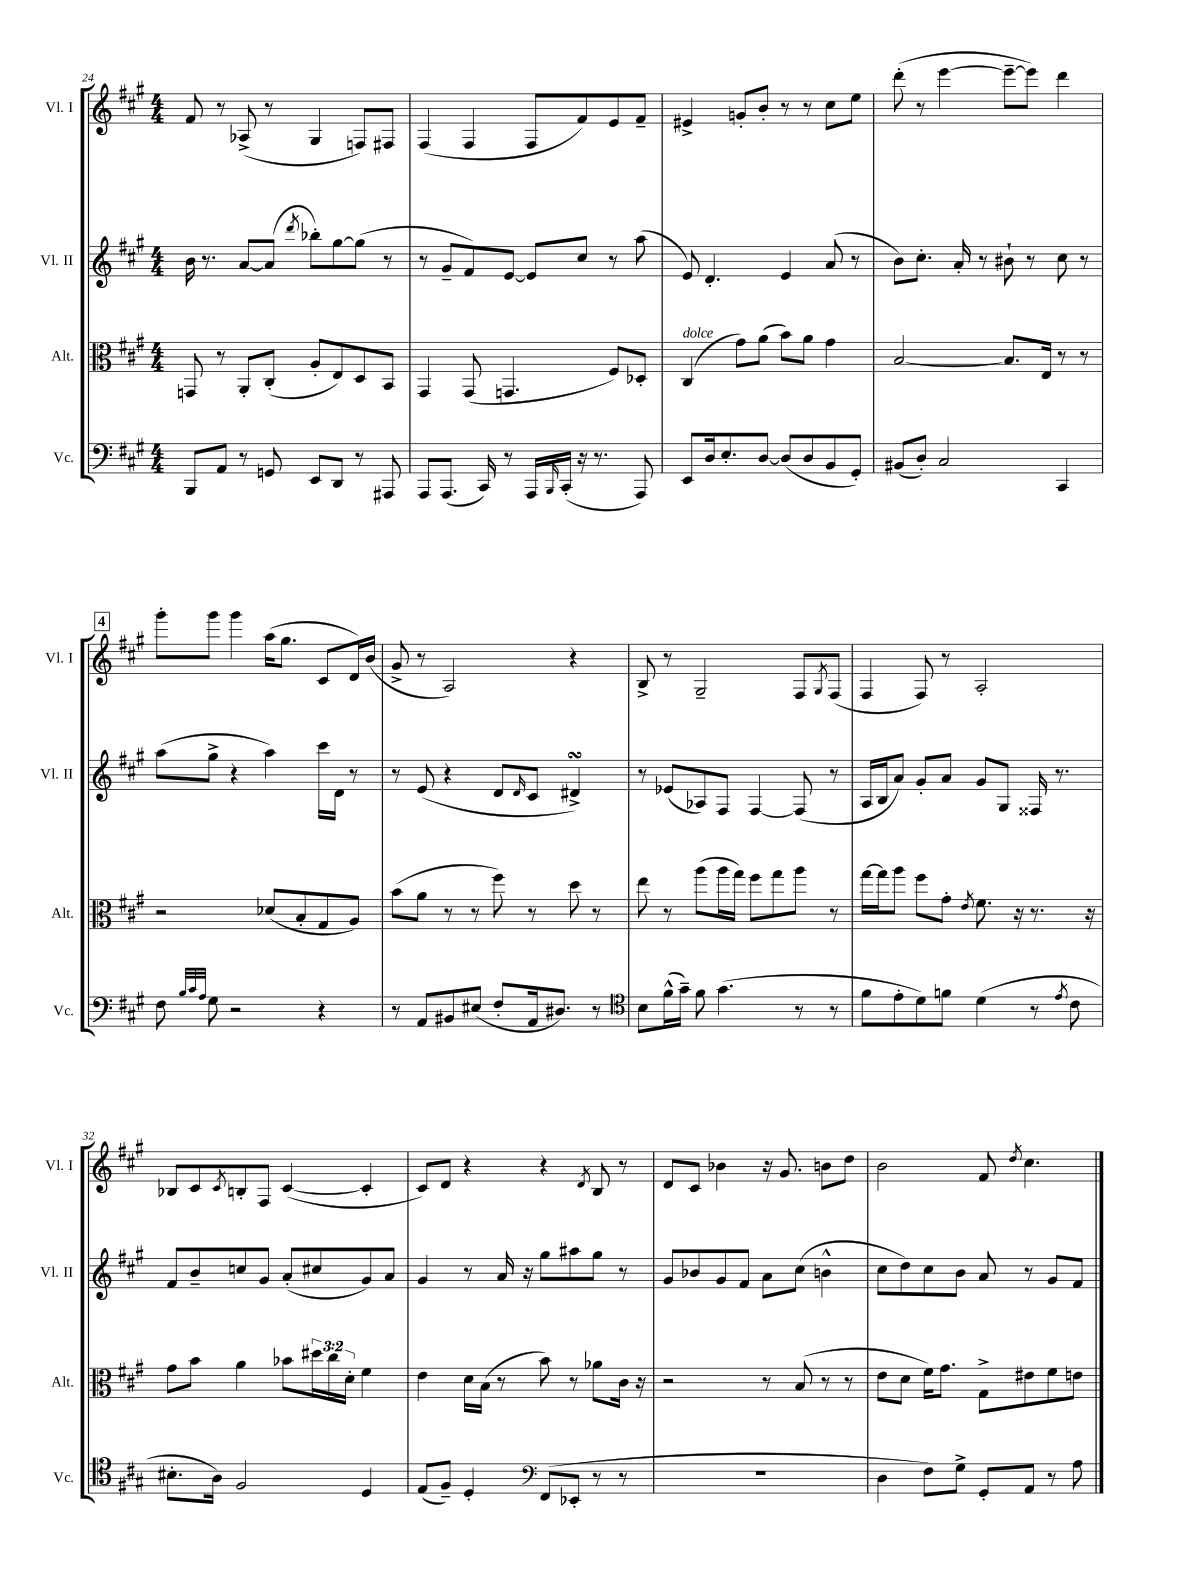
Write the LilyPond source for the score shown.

<<
\new StaffGroup <<
\new Staff = "s0" \with { instrumentName = "Vl. I" shortInstrumentName = "Vl. I" } {
    \clef treble \key a \major \numericTimeSignature \time 4/4
    fis'8 r8 aes8->( r8 gis4 f8) fis8 |
    fis4( fis4 fis8 fis'8) e'8 fis'8-- |
    eis'4-> g'8-. b'8-. r8 r8 cis''8 e''8 |
    d'''8-.( r8 e'''4~ e'''8~-- e'''8) d'''4 |
    \mark \markup { \box "4" } gis'''8-. gis'''8 gis'''4 a''16( gis''8. cis'8 d'16) b'16( |
    gis'8-> r8 a2) r4 |
    b8-> r8 gis2-- fis8 \acciaccatura { gis8 } fis8( |
    fis4 fis8) r8 a2-. |
    bes8 cis'8 \acciaccatura { cis'8 } b8-. fis8 cis'4~( cis'4-. |
    cis'8) d'8 r4 r4 \acciaccatura { d'8 } b8 r8 |
    d'8 cis'8 bes'4 r16 gis'8. b'8 d''8 |
    b'2 fis'8 \acciaccatura { d''8 } cis''4. \bar "|." |
}
\new Staff = "s1" \with { instrumentName = "Vl. II" shortInstrumentName = "Vl. II" } {
    \clef treble \key a \major \numericTimeSignature \time 4/4
    b'16 r8. a'8~ a'8( \acciaccatura { d'''8 } bes''8-.) gis''8~ gis''8( r8 |
    r8 gis'8-- fis'8) e'8~ e'8 cis''8 r8 a''8( |
    e'8) d'4.-. e'4 a'8( r8 |
    b'8) cis''8.-. a'16-. r8 bis'8-! r8 cis''8 r8 |
    \mark \markup { \box "4" } a''8( gis''8-> r4 a''4) cis'''16 d'16 r8 |
    r8 e'8( r4 d'8 \grace { d'16 } cis'8 dis'4->\turn) |
    r8 ees'8( aes8) fis8 fis4~ fis8( r8 |
    a16 b16 a'8) gis'8-. a'8 gis'8 gis8 fisis16 r8. |
    fis'8 b'8-- c''8 gis'8 a'8-.( cis''8 gis'8) a'8 |
    gis'4 r8 a'16 r16 gis''8 ais''8 gis''8 r8 |
    gis'8 bes'8 gis'8 fis'8 a'8 cis''8( b'4-^ |
    cis''8 d''8) cis''8 b'8 a'8 r8 gis'8 fis'8 \bar "|." |
}
\new Staff = "s2" \with { instrumentName = "Alt." shortInstrumentName = "Alt." } {
    \clef alto \key a \major \numericTimeSignature \time 4/4 \override Staff.TupletNumber.text = #tuplet-number::calc-fraction-text
    g,8 r8 a,8-. cis8-.( a8-. e8) d8 b,8 |
    gis,4 gis,8( g,4. fis8) des8-. |
    cis4^\markup { \italic "dolce" }( gis'8) a'8( b'8) a'8 gis'4 |
    b2~ b8. e16 r8 r8 |
    \mark \markup { \box "4" } r2 des'8( b8-. gis8 a8) |
    b'8( a'8 r8 r8 fis''8) r8 d''8 r8 |
    e''8 r8 a''8( a''16 gis''16) fis''8 gis''8 a''8 r8 |
    gis''16~ gis''16 a''8 fis''8 gis'8-. \acciaccatura { e'8 } fis'8. r16 r8. r16 |
    gis'8 b'8 a'4 bes'8 \tuplet 3/2 { dis''16 cis''16 d'16-. } fis'4 |
    e'4 d'16 b16( r8 b'8) r8 aes'8 cis'16 r16 |
    r2 r8 b8( r8 r8 |
    e'8 d'8 fis'16) gis'8. gis8-> eis'8 fis'8 e'8 \bar "|." |
}
\new Staff = "s3" \with { instrumentName = "Vc." shortInstrumentName = "Vc." } {
    \clef bass \key a \major \numericTimeSignature \time 4/4
    b,,8 a,8 r8 g,8 e,8 d,8 r8 ais,,8 |
    a,,8 a,,8.( cis,16) r8 a,,16 \grace { b,,16 } cis,16-.( r16 r8. a,,8) |
    e,8 d16 e8.-. d8~ d8( d8 b,8 gis,8-.) |
    bis,8( d8-.) cis2 cis,4 |
    \mark \markup { \box "4" } fis8 \grace { b32 cis'32 a32 } gis8 r2 r4 |
    r8 a,8 bis,8 eis8( fis8-. a,16 dis8.) r8 |
    \clef tenor b8 fis'16-^( gis'16--) fis'8 gis'4.( r8 r8 |
    fis'8 e'8-. d'8) f'8 d'4( r8 \acciaccatura { e'8 } cis'8 |
    bis8.-. a16) fis2 d4 |
    e8( fis8--) d4-. \clef bass fis,8( ees,8-. r8 r8 |
    R1 |
    d4 fis8) gis8-> gis,8-. a,8 r8 a8 \bar "|." |
}
>>
>>
\layout { \context { \Score currentBarNumber = #24 } }
